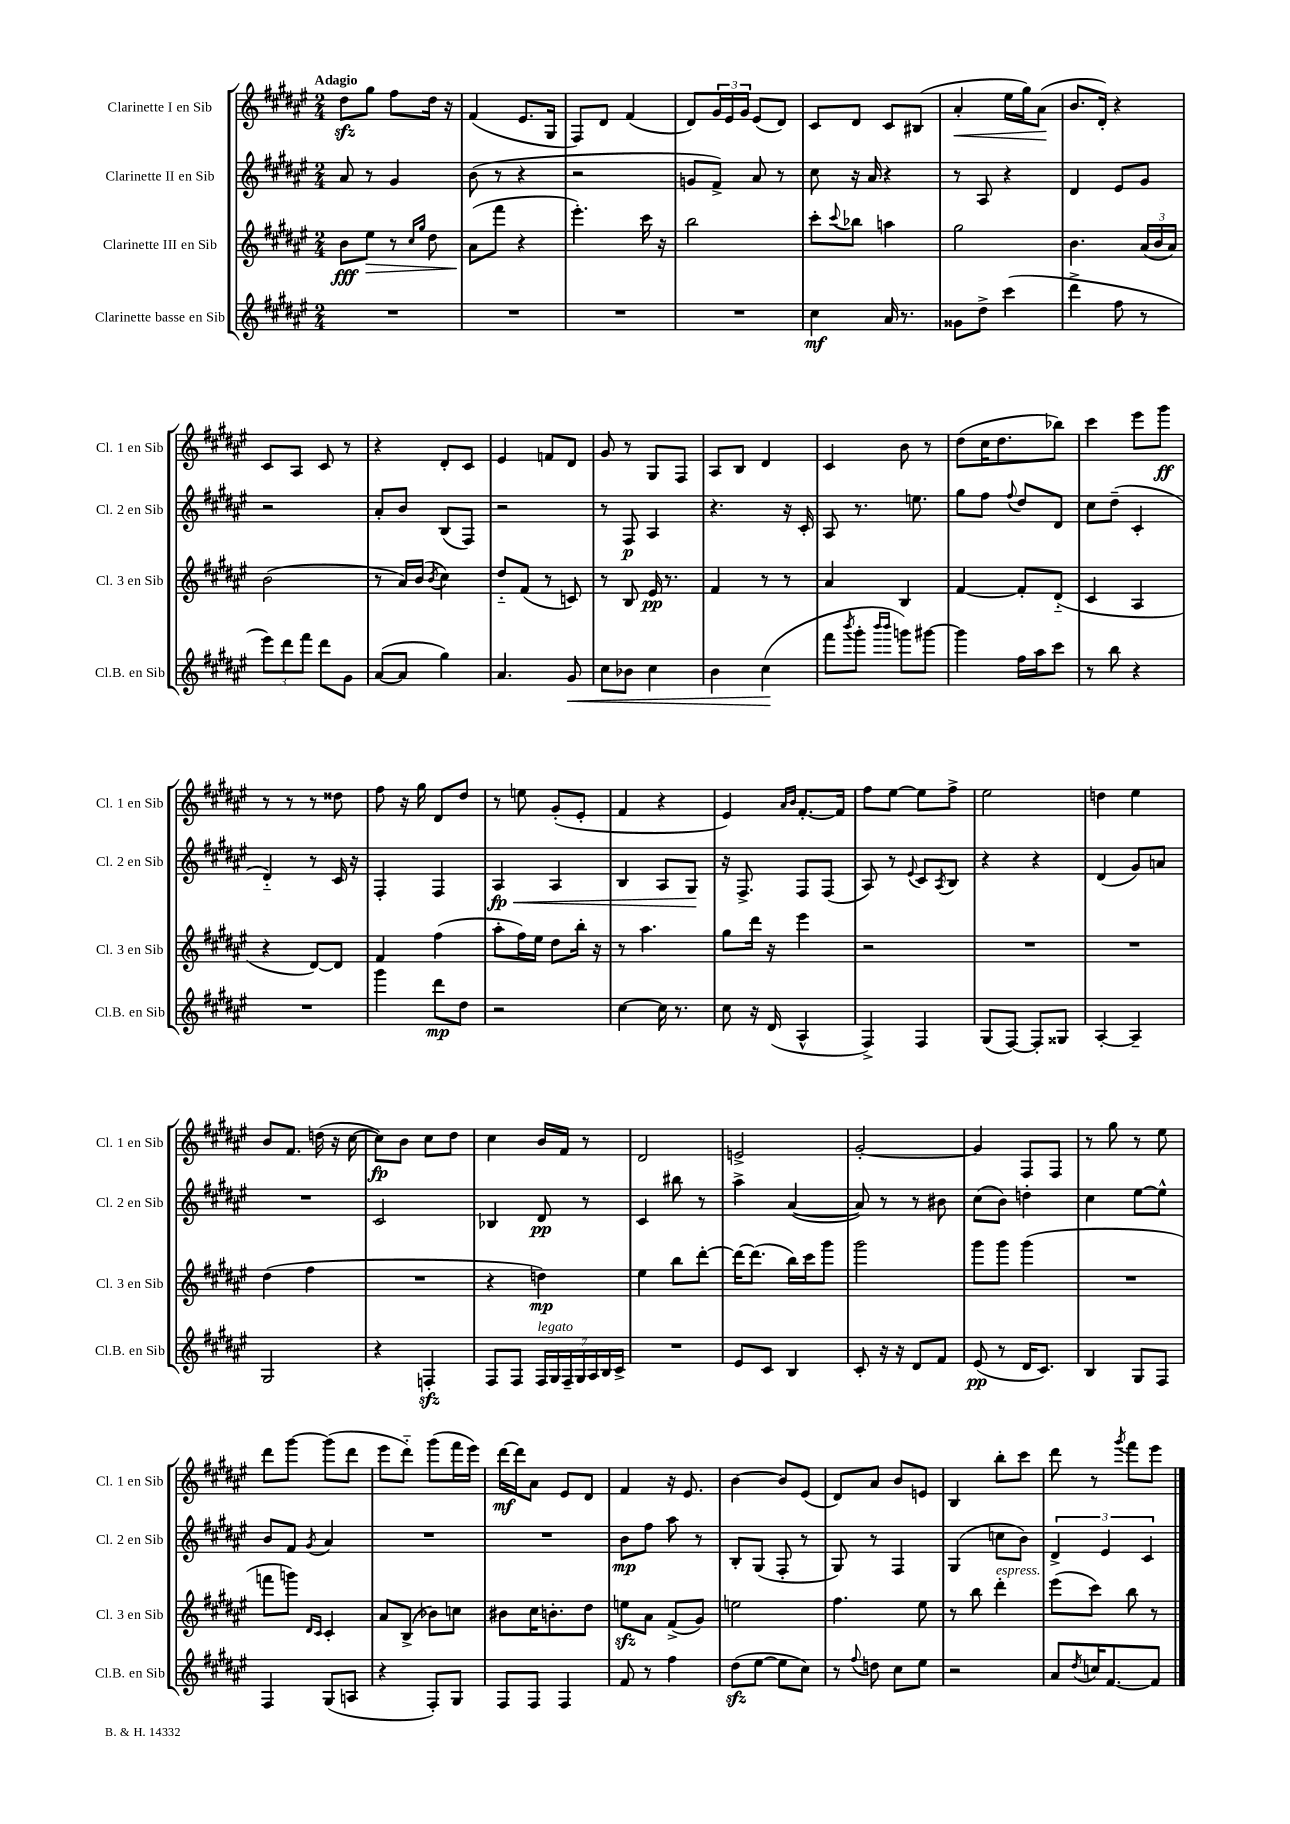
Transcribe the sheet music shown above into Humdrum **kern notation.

**kern	**kern	**kern	**kern
*staff4	*staff3	*staff2	*staff1
*clefG2	*clefG2	*clefG2	*clefG2
*k[f#c#g#d#a#e#]	*k[f#c#g#d#a#e#]	*k[f#c#g#d#a#e#]	*k[f#c#g#d#a#e#]
*M2/4	*M2/4	*M2/4	*M2/4
2r	8b	8a#	8dd#
.	8ee#	8r	8gg#
.	8r	4g#	8ff#
.	16qqcc#	.	.
.	16qqgg#	.	.
.	8dd#	.	16dd#
.	.	.	16r
=	=	=	=
2r	(8a#	(8b	(4f#
.	8fff#	8r	.
.	4r	4r	8.e#
.	.	.	16G#
=	=	=	=
2r	4.eee#')	2r	8F#)
.	.	.	8d#
.	.	.	(4f#
.	16ccc#	.	.
.	16r	.	.
=	=	=	=
2r	2bb	8g	8d#)
.	.	8f#^)	24g#
.	.	.	24e#
.	.	.	24g#
.	.	8a#	(8e#
.	.	8r	8d#)
=	=	=	=
4cc#	8ccc#'	8cc#	8c#
.	8qqccc#	.	.
.	8bb-	16r	8d#
.	.	16a#	.
16a#	4aa	4r	8c#
8.r	.	.	.
.	.	.	(8B#
=	=	=	=
8g##	2gg#	8r	4a#'
8dd#^	.	8A#	.
(4ccc#	.	4r	16ee#
.	.	.	16gg#)
.	.	.	(8a#
=	=	=	=
4ddd#^	4.b	4d#	8.b
.	.	.	16d#')
8ff#	.	8e#	4r
8r	(24a#	8g#	.
.	24b	.	.
.	24a#)	.	.
=	=	=	=
12eee#)	(2b	2r	8c#
12ddd#	.	.	.
.	.	.	8A#
12fff#	.	.	.
8ddd#	.	.	8c#
8g#	.	.	8r
=	=	=	=
([8a#	8r	8a#'	4r
8a#]	16a#)	8b	.
.	(16b	.	.
.	8qb	.	.
4gg#)	4cc#)	(8B	8d#'
.	.	8F#)	8c#
=	=	=	=
4.a#	8dd#'~	2r	4e#
.	(8f#	.	.
.	8r	.	8f
8g#	8c)	.	8d#
=	=	=	=
8cc#	8r	8r	8g#
8b-	8B	8F#	8r
4cc#	16e#	4A#	8G#
.	8.r	.	.
.	.	.	8F#
=	=	=	=
4b	4f#	4.r	8A#
.	.	.	8B
(4cc#	8r	.	4d#
.	8r	16r	.
.	.	16c#'	.
=	=	=	=
8fff#	4a#	8A#	4c#
8qbbb	.	.	.
8ggg#'	.	8.r	.
16qqbbb	.	.	.
16qqbbb	.	.	.
8ggg)	4B	.	8b
.	.	8.ee	.
[8ggg#	.	.	8r
=	=	=	=
4ggg#]	[4f#	8gg#	(8dd#
.	.	8ff#	16cc#
.	.	.	8.dd#
.	.	8qqff#	.
16ff#	8f#']	8dd#	.
16aa#	.	.	.
8ccc#	(8d#'~	8d#	8bb-)
=	=	=	=
8r	4c#	8cc#	4ccc#
8bb	.	(8dd#~	.
4r	4A#	4c#'	8eee#
.	.	.	8ggg#
=	=	=	=
2r	4r	4d#'~)	8r
.	.	.	8r
.	[8d#)	8r	8r
.	8d#]	16c#	8dd##
.	.	16r	.
=	=	=	=
4ggg#	4f#	4F#'	8ff#
.	.	.	16r
.	.	.	16gg#
8ddd#	(4ff#	4F#	8d#
8dd#	.	.	8dd#
=	=	=	=
2r	8aa#'	4A#	8r
.	16ff#)	.	8ee
.	16ee#	.	.
.	8dd#	4A#	(8g#'
.	16bb'	.	8e#'
.	16r	.	.
=	=	=	=
[4cc#	8r	4B	4f#
.	4.aa#	.	.
16cc#]	.	8A#	4r
8.r	.	.	.
.	.	8G#	.
=	=	=	=
8cc#	8gg#	16r	4e#)
.	.	8.F#^	.
16r	16ddd#	.	.
(16d#	16r	.	.
.	.	.	16qqa#
.	.	.	16qqb
4A#^^	4eee#	8F#	[8.f#'
.	.	(8F#	.
.	.	.	16f#]
=	=	=	=
4F#^)	2r	8A#)	8ff#
.	.	8r	[8ee#
.	.	8qqe#	.
4F#	.	8c#	8ee#]
.	.	8qA#	.
.	.	8B	8ff#^
=	=	=	=
(8G#	2r	4r	2ee#
[8F#)	.	.	.
8F#']	.	4r	.
8G##	.	.	.
=	=	=	=
[4A#'	2r	(4d#	4dd
4A#~]	.	8g#)	4ee#
.	.	8a	.
=	=	=	=
2G#	(4dd#	2r	8b
.	.	.	8.f#
.	4ff#	.	.
.	.	.	(16dd
.	.	.	16r
.	.	.	[16cc#
=	=	=	=
4r	2r	2c#	8cc#])
.	.	.	8b
4F'	.	.	8cc#
.	.	.	8dd#
=	=	=	=
8F#	4r	4B-	4cc#
8F#	.	.	.
28F#	4dd)	8d#	16b
28G#	.	.	.
.	.	.	16f#
28F#~	.	.	.
28G#	.	.	.
.	.	8r	8r
28A#	.	.	.
28B	.	.	.
28c#^	.	.	.
=	=	=	=
2r	4ee#	4c#	2d#
.	8bb	8bb#	.
.	[8ddd#'	8r	.
=	=	=	=
8e#	16ddd#_	4aa#^	2e^
.	(8.ddd#]	.	.
8c#	.	.	.
4B	16bb)	([4a#	.
.	16ccc#	.	.
.	8ggg#	.	.
=	=	=	=
8c#'	2ggg#	8a#])	[2g#'
16r	.	8r	.
16r	.	.	.
8d#	.	8r	.
8f#	.	8b#	.
=	=	=	=
(8e#	8ggg#	(8cc#	4g#]
8r	8ggg#	8b)	.
16d#	(4ggg#	4dd'	8F#
8.c#)	.	.	.
.	.	.	8F#
=	=	=	=
4B	2r	4cc#	8r
.	.	.	8gg#
8G#	.	[8ee#	8r
8F#	.	8ee#^^]	8ee#
=	=	=	=
4F#	8fff	8b	8ddd#
.	8ggg)	8f#	[8ggg#
.	16qqd#	.	.
.	16qqc#	8qg#	.
(8G#	4c#'	4a#	(8ggg#]
8A	.	.	8ddd#
=	=	=	=
4r	8a#	2r	8eee#
.	(8B^	.	8ddd#'~)
8F#')	8b-)	.	(8ggg#
8G#	8cc	.	16fff#
.	.	.	16eee#)
=	=	=	=
8F#	8b#	2r	[16ddd#
.	.	.	16ddd#]
8F#	16cc#	.	8a#
.	8.b'	.	.
4F#	.	.	8e#
.	8dd#	.	8d#
=	=	=	=
8f#	8ee	8b	4f#
8r	8a#	8ff#	.
4ff#	(8f#^	8aa#	16r
.	.	.	8.e#
.	8g#)	8r	.
=	=	=	=
(8dd#	2ee	8B'	[4b
[8ee#	.	(8G#	.
8ee#]	.	8F#'	8b]
8cc#)	.	8r	(8e#
=	=	=	=
8r	4.ff#	8G#)	8d#)
8qqff#	.	.	.
8dd	.	8r	8a#
8cc#	.	4F#	8b
8ee#	8ee#	.	8e
=	=	=	=
2r	8r	(4G#	4B
.	8bb	.	.
.	4ddd#'	8cc	8bb'
.	.	8b)	8ccc#
=	=	=	=
8a#	(8eee#	6d#^	8ddd#
8qdd#	.	.	.
16cc	8ccc#)	.	8r
.	.	6e#	.
[8.f#	.	.	.
.	.	.	8qggg#
.	8bb	.	8fff#
.	.	6c#	.
8f#]	8r	.	8eee#
==	==	==	==
*-	*-	*-	*-
